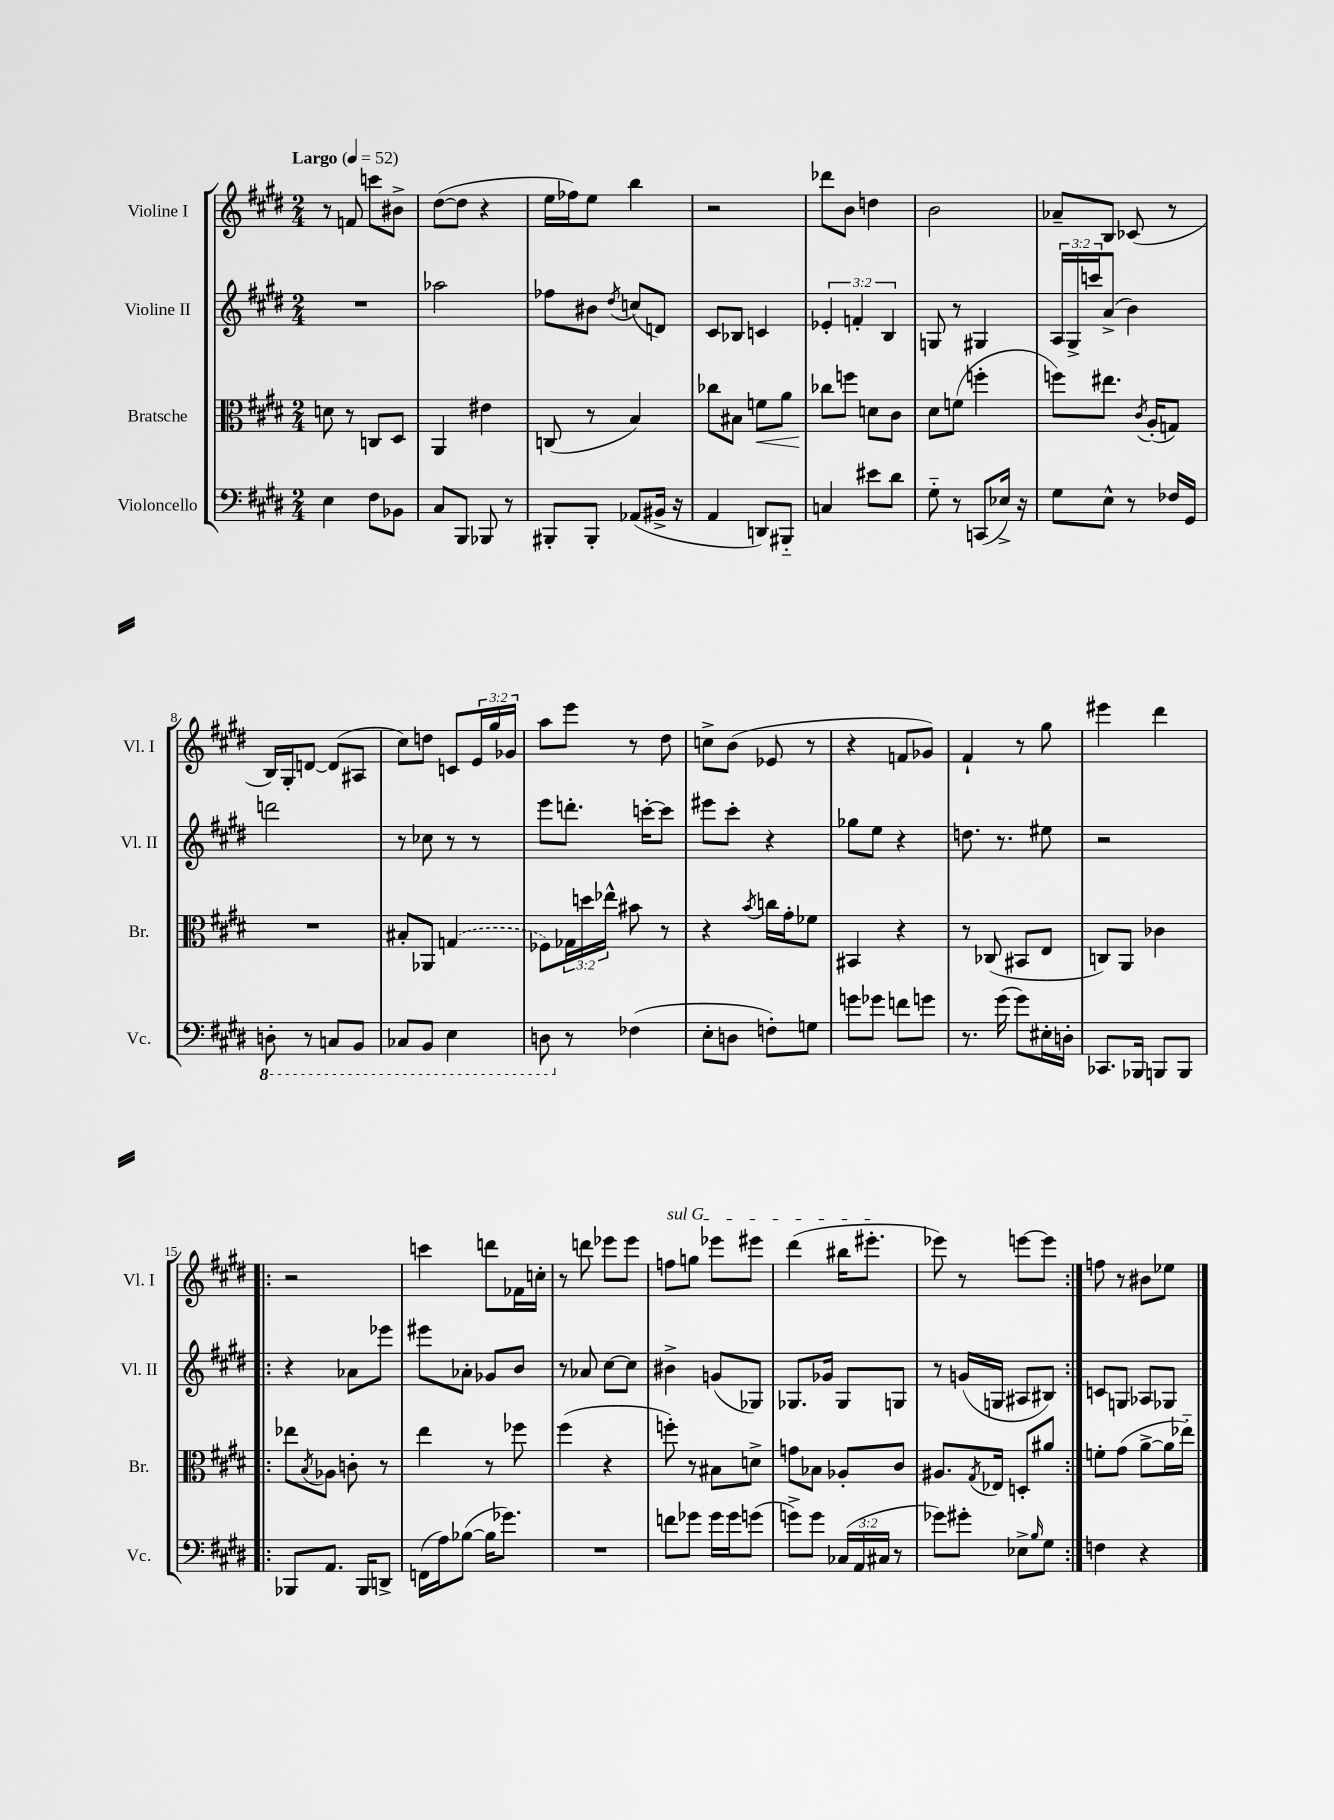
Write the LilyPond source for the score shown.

<<
\new StaffGroup <<
\new Staff = "s0" \with { instrumentName = "Violine I" shortInstrumentName = "Vl. I" } {
    \clef treble \key e \major \numericTimeSignature \time 2/4 \override Staff.TupletNumber.text = #tuplet-number::calc-fraction-text \tempo "Largo" 4 = 52
    r8 f'8 c'''8 bis'8-> |
    dis''8~( dis''8 r4 |
    e''16 fes''16) e''8 b''4 |
    r2 |
    des'''8 b'8 d''4 |
    b'2 |
    aes'8-- b8 ces'8( r8 |
    b16) gis16-. d'8~ d'8( ais8 |
    cis''8) d''8 c'8 \tuplet 3/2 { e'16 gis''16 ges'16 } |
    a''8 e'''8 r8 dis''8 |
    c''8-> b'8( ees'8 r8 |
    r4 f'8 ges'8) |
    fis'4-! r8 gis''8 |
    eis'''4 dis'''4 |
    \repeat volta 2 { r2 |
    c'''4 d'''8 fes'16 c''16-. |
    r8 d'''8 ees'''8 ees'''8 |
    \once \override TextSpanner.bound-details.left.text = \markup { \italic "sul G" } f''8\startTextSpan g''8 ees'''8 eis'''8 |
    dis'''4( bis''16 eis'''8.-.\stopTextSpan |
    ees'''8) r8 e'''8~ e'''8 | }
    f''8 r8 bis'8 ees''8 \bar "|." |
}
\new Staff = "s1" \with { instrumentName = "Violine II" shortInstrumentName = "Vl. II" } {
    \clef treble \key e \major \numericTimeSignature \time 2/4 \override Staff.TupletNumber.text = #tuplet-number::calc-fraction-text
    R2 |
    aes''2 |
    fes''8 bis'8 \acciaccatura { dis''8 } c''8( d'8) |
    cis'8 bes8 c'4 |
    \tuplet 3/2 { ees'4-. f'4-. b4 } |
    g8 r8 gis4 |
    \tuplet 3/2 { a16 gis16-> c'''16 } a'8->( b'4) |
    d'''2 |
    r8 ces''8 r8 r8 |
    e'''8 d'''8.-. c'''16~-. c'''8 |
    eis'''8 cis'''8-. r4 |
    ges''8 e''8 r4 |
    d''8. r8. eis''8 |
    r2 |
    \repeat volta 2 { r4 aes'8 ees'''8 |
    eis'''8 aes'8-. ges'8 b'8 |
    r8 aes'8 cis''8~ cis''8 |
    bis'4-> g'8( ges8) |
    ges8. ges'16 ges8 g8 |
    r8 g'16( g16 ais8 bis8) | }
    c'8 g8 aes8 ges8 \bar "|." |
}
\new Staff = "s2" \with { instrumentName = "Bratsche" shortInstrumentName = "Br." } {
    \clef alto \key e \major \numericTimeSignature \time 2/4 \override Staff.TupletNumber.text = #tuplet-number::calc-fraction-text
    d'8 r8 c8 dis8 |
    a,4 eis'4 |
    c8( r8 b4) |
    ces''8 bis8 f'8\< a'8 |
    ces''8\! f''8 d'8 cis'8 |
    dis'8 f'8( f''4-. |
    f''8) eis''8. \acciaccatura { cis'8 } a16-.( g8) |
    R2 |
    bis8-. aes,8 \once \slurDashed g4( |
    fes8) \tuplet 3/2 { ges16 d''16 ees''16-^ } bis'8 r8 |
    r4 \acciaccatura { b'8 } c''16 gis'16-. fes'8 |
    bis,4 r4 |
    r8 ces8( bis,8 e8 |
    c8) a,8 ces'4 |
    \repeat volta 2 { ees''8 \acciaccatura { b8 } aes8 c'8-. r8 |
    e''4 r8 fes''8 |
    fis''4( r4 |
    f''8-.) r8 bis8 d'8-> |
    g'8 bes8 aes8-. cis'8 |
    ais8. \acciaccatura { gis8 } ees16 d8-. ais'8 | }
    f'8-. gis'8( a'8~-> a'16 ees''16-_) \bar "|." |
}
\new Staff = "s3" \with { instrumentName = "Violoncello" shortInstrumentName = "Vc." } {
    \clef bass \key e \major \numericTimeSignature \time 2/4 \override Staff.TupletNumber.text = #tuplet-number::calc-fraction-text
    e4 fis8 bes,8 |
    cis8 b,,8 bes,,8 r8 |
    bis,,8-. bis,,8-. aes,8( bis,16-> r16 |
    a,4 d,8) bis,,8-_ |
    c4 eis'8 dis'8 |
    gis8-_ r8 c,8( ees16->) r16 |
    gis8 e8-^ r8 fes16 gis,16 |
    \ottava #-1 d,8-. r8 c,8 b,,8 |
    ces,8 b,,8 e,4 |
    d,8 \ottava #0 r8 fes4( |
    e8-. d8 f8-.) g8 |
    g'8 ges'8 f'8 g'8 |
    r8. gis'16( gis'8) eis16-. d16-. |
    ces,8. bes,,16 b,,8 b,,8 |
    \repeat volta 2 { bes,,8 a,8. bes,,16 d,8-> |
    f,16( a16) bes8~( bes16 ges'8.) |
    R2 |
    f'8 ges'8 ges'16 ges'16 g'8( |
    g'8->) g'8 \tuplet 3/2 { ces16( a,16 cis16 } r8 |
    ges'8) gis'8-. ees8-> \grace { b16 } gis8 | }
    f4 r4 \bar "|." |
}
>>
>>
